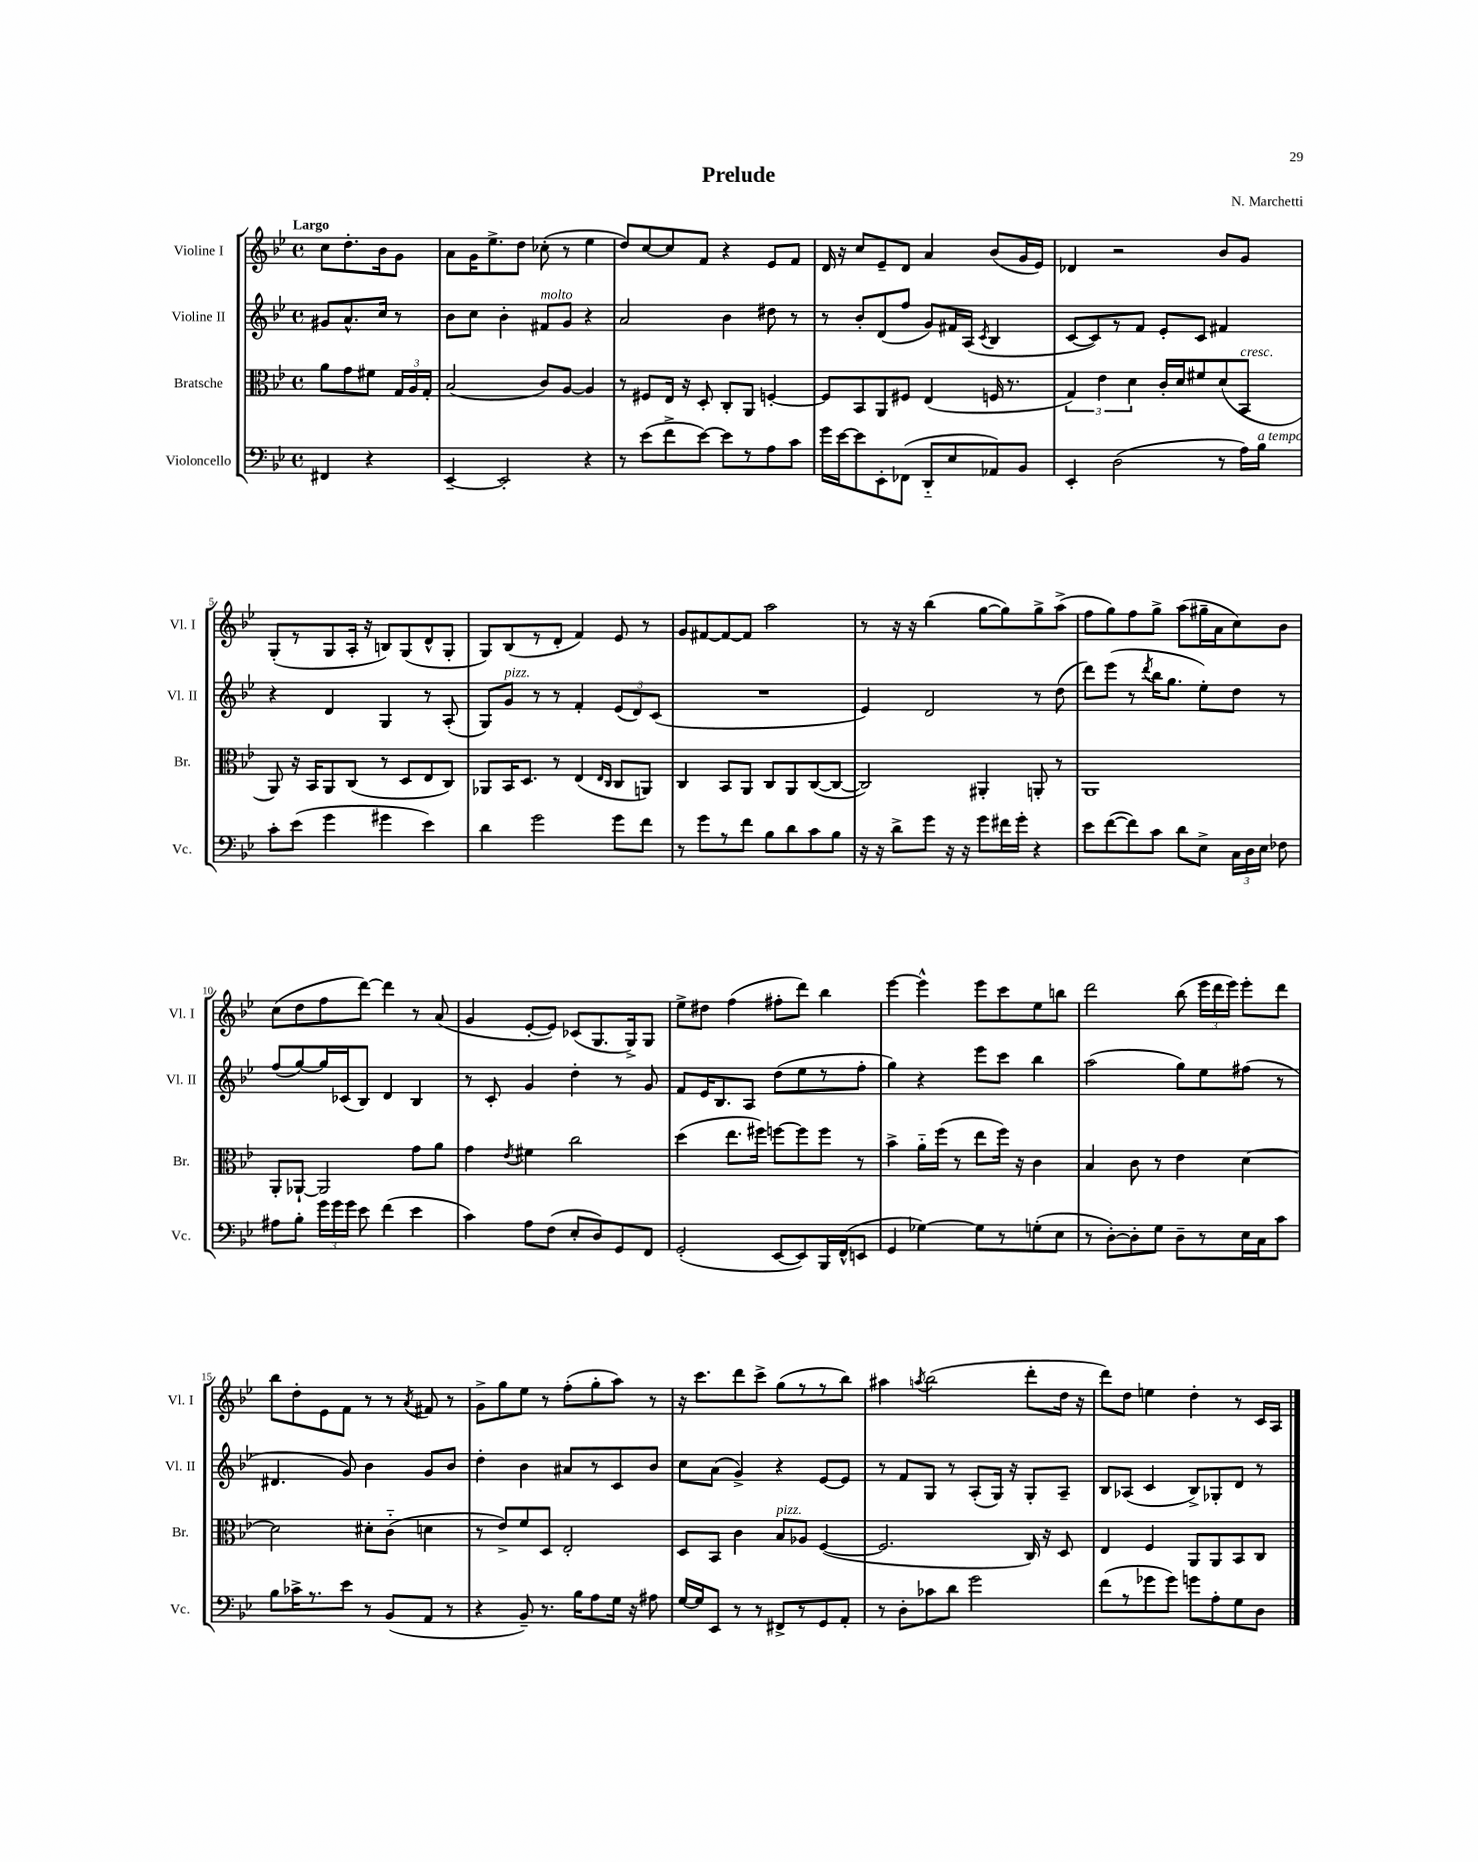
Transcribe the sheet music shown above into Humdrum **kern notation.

**kern	**kern	**kern	**kern
*part4	*part3	*part2	*part1
*staff4	*staff3	*staff2	*staff1
*I"Violoncello	*I"Bratsche	*I"Violine II	*I"Violine I
*I'Vc.	*I'Br.	*I'Vl. II	*I'Vl. I
*clefF4	*clefC3	*clefG2	*clefG2
*k[b-e-]	*k[b-e-]	*k[b-e-]	*k[b-e-]
*M4/4	*M4/4	*M4/4	*M4/4
*met(c)	*met(c)	*met(c)	*met(c)
=	=	=	=
!	!	!	!LO:TX:a:B:t=Largo
4FF#X/	8a\L	8g#X/L	8cc\L
.	8g\	8.a^^/	8.dd'\
4r	8f#X\J	.	.
.	.	16cc/Jk	16b-\k
.	24G/LL	8r	8g\J
.	24A/	.	.
.	24G'/JJ	.	.
=1	=1	=1	=1
[4EE-~/	(2B-/	8b-\L	8a\L
.	.	8cc\J	16g\K
.	.	.	8.ee-^\
2EE-'/]	.	4b-'\	.
.	.	.	8dd\J
!	!	!LO:TX:a:i:t=molto	!
.	8c/L)	8f#X/L	(8cc-X'\
.	[8A/J	8g/J	8r
4r	4A/]	4r	4ee-\
=2	=2	=2	=2
8r	8r	2a/	8dd/L)
(8e-\L	8F#X/L	.	[8cc/
8f^\	16E-/Jk	.	8cc/]
.	16r	.	.
[8e-\J)	8D'/	.	8f/J
8e-\L]	8C'/L	4b-\	4r
8r	8AA/J	.	.
8A\	[4Fn'/	8dd#X\	8e-/L
8c\J	.	8r	8f/J
=3	=3	=3	=3
16g\LL	8F/L]	8r	16d/
[16e-\J	.	.	16r
8e-\]	8BB-/	8b-'/L	8cc/L
8EE-'\	8AA/	(8d/	8e-~/
(8FF-X\J	8F#X/J	8ff/J	8d/J
8DD/L	(4E-/	8g/L)	4a/
8E-/	.	16f#X/L	.
.	.	(16A/JJ	.
.	.	8qc/	.
8AA-X/)	16Fn/	4B-/	(8b-/L
.	8.r	.	.
8BB-/J	.	.	16g/L
.	.	.	16e-/JJ)
=4	=4	=4	=4
4EE-'/	6G/)	[8c/L	4d-X/
.	.	8c/])	.
.	6e-\	.	.
(2D\	.	8r	2r
.	6d\	.	.
.	.	8f/J	.
.	16c'/LL	8e-'/L	.
.	16d/J	.	.
.	8f#X/	8c/J	.
8r	(8d/	4f#X/	8b-/L
!	!LO:TX:a:i:t=cresc.	!	!
16A\LL)	8BB-/J	.	8g/J
!LO:TX:a:i:t=a tempo	!	!	!
16B-\JJ	.	.	.
!!LO:LB:g=z
=5	=5	=5	=5
8c'\L	8AA/)	4r	(8G'/L
(8e-\J	16r	.	8r
.	16BB-/KL	.	.
4g\	8AA/	4d/	8G/
.	(8C/J	.	16A'/Jk
.	.	.	16r
4g#X\	8r	4G/	8Bn/L)
.	8D/L	.	(8G/
4e-\)	8E-/	8r	8d^^/
.	8C/J)	(8A'/	8G'/J
=6	=6	=6	=6
4d\	8AA-X/L	8G/L)	8G/L)
!	!	!LO:TX:a:i:t=pizz.	!
.	16BB-/K	8g/J	(8B-/
.	8.D/J	.	.
2g\	.	8r	8r
.	8r	8r	8d'/J
.	(4E-/	4f'/	4f/)
.	16qqE-/LL	.	.
.	16qqC/JJ	.	.
8g\L	8C/L	(12e-/L	8e-/
.	.	12d/)	.
8f\J	8AAn/J)	.	8r
.	.	(12c/J	.
=7	=7	=7	=7
8r	4C/	1r	8g/L
8g\L	.	.	[8f#X/
8r	8BB-/L	.	8f#/_
8f\J	8AA/J	.	8f#/J]
8B-\L	8C/L	.	2aa\
8d\	8AA/	.	.
8c\	([8C/	.	.
8B-\J	8C/J_	.	.
=8	=8	=8	=8
16r	2C/])	4e-/)	8r
16r	.	.	.
8d^\L	.	.	16r
.	.	.	16r
8g\J	.	2d/	(4bb-\
16r	.	.	.
16r	.	.	.
8g\L	4AA#X'/	.	[8gg\L
16f#X\L	.	.	8gg\])
16g'\JJ	.	.	.
4r	8AAn'/	8r	8gg^\
.	8r	(8dd\	(8aa^\J
=9	=9	=9	=9
8e-\L	1AA	8ddd\L)	8ff\L
([8f\	.	(8eee-\J	8gg\)
8f\])	.	8r	8ff\
.	.	8qddd/	.
8c\J	.	16bb-\KL	8gg^\J
.	.	8.gg\J	.
8d\L	.	.	(8aa\L
8E-^\J	.	8ee-'\L)	16gg#X~\L
.	.	.	16a\J
24C\LL	.	8dd\J	8cc\)
24D\	.	.	.
24E-\JJ	.	.	.
8F-X\	.	8r	8b-\J
!!LO:LB:g=z
=10	=10	=10	=10
8A#X\L	8AA'/L	(8ff/L	(8cc\L
8B-'\J	[8AA-X`/J	[8gg/)	8dd\
24g\LL	2AA-/]	16gg/L]	8ff\
24g\	.	.	.
.	.	(16c-X/J	.
24g\JJ	.	.	.
8e-\	.	8B-/J)	[8ddd\J)
(4f\	.	4d/	4ddd\]
4e-\	8g\L	4B-/	8r
.	8a\J	.	(8a/
=11	=11	=11	=11
4c\)	4g\	8r	4g/
.	.	8c'/	.
.	8qe-/	.	.
8A\L	4f#X\	4g/	[8e-'/L
(8F\J	.	.	8e-/J])
8E-'/L	2cc\	4dd'\	(8c-X/L
8D/)	.	.	8.G/
8GG/	.	8r	.
.	.	.	16G^/k)
8FF/J	.	8g/	8G/J
=12	=12	=12	=12
(2GG'/	(4dd\	8f/L	8ee-^\L
.	.	16e-/K	8dd#X\J
.	.	8.B-/	.
.	8.ee-\L	.	(4ff\
.	.	8A/J	.
.	16ff#X\Jk)	.	.
[8EE-/L	[8ffn\L	(8dd\L	8ff#X'\L
8EE-/])	8ff\]	8ee-\	8ddd\J)
16BBB-/L	8ff\J	8r	4bb-\
(16FF^^/J	.	.	.
8EEn/J	8r	8ff'\J	.
=13	=13	=13	=13
4GG/	4b-^\	4gg\)	[4eee-\
[4G-X\)	16a\LL	4r	4eee-^^\]
.	(16ff\JJ	.	.
.	8r	.	.
8G-\L]	8ee-\L	8eee-\L	8eee-\L
8r	16ff\Jk)	8ccc\J	8ccc\
.	16r	.	.
(8Gn'\	4c\	4bb-\	8ee-\
8E-\J	.	.	8bbn\J
=14	=14	=14	=14
8r	4B-/	(2aa\	2ddd\
[8D'\L)	.	.	.
8D'\]	8c\	.	.
8G\J	8r	.	.
8D~\L	4e-\	8gg\L)	(8bb-\
8r	.	8ee-\	24eee-\LL
.	.	.	24ddd\
.	.	.	24eee-\JJ)
16E-\L	[4d\	(8ff#X\J	8eee-'\L
16C\J	.	.	.
8c\J	.	8r	8ddd\J
!!LO:LB:g=z
=15	=15	=15	=15
8B-\L	2d\]	4.d#X/	8bb-\L
16c-X^\K	.	.	8dd'\
8.r	.	.	.
.	.	.	8e-\
8e-\J	.	8g/)	8f\J
8r	8d#X'\L	4b-\	8r
(8BB-/L	(8c\J	.	8r
.	.	.	8qa/
8AA/J	4dn\	8g/L	8f#X/
8r	.	8b-/J	8r
=16	=16	=16	=16
4r	8r	4dd'\	8g^\L
.	8e-^/L)	.	8gg\
8BB-~/)	8f/	4b-\	8ee-\J
8.r	8D/J	.	8r
.	2E-'/	8a#X/L	(8ff'\L
16B-\KL	.	.	.
8A\	.	8r	8gg'\
16G\Jk	.	8c/	8aa\J)
16r	.	.	.
8A#X\	.	8b-/J	8r
=17	=17	=17	=17
[16G/LL	8D/L	8cc\L	16r
16G/J]	.	.	8.ccc\L
8EE-/J	8BB-/J	(8a\J	.
8r	4c\	4g^/)	8ddd\
8r	.	.	8ccc^\J
!	!LO:TX:a:i:t=pizz.	!	!
8FF#X^/L	8B-/L	4r	(8gg\L
8r	8A-X/J	.	8r
8GG/	([4F/	[8e-/L	8r
8AA'/J	.	8e-/J]	8bb-\J)
=18	=18	=18	=18
8r	2.F/]	8r	4aa#X\
8D'\L	.	8f/L	.
.	.	.	8qaan/
8c-X\	.	8G/J	(2bb-\
8d\J	.	8r	.
2g\	.	(8A'/L	.
.	.	16G/Jk)	.
.	.	16r	.
.	16C/)	8G'/L	8ddd'\L
.	16r	.	.
.	8D/	8A~/J	16dd\Jk
.	.	.	16r
=19	=19	=19	=19
(8f\L	4E-/	8B-/L	8ddd\L)
8r	.	(8A-X/J	8dd\J
8g-X\	4F/	4c/	4een\
8g-\J)	.	.	.
8gn\L	8AA/L	8B-^/L)	4dd'\
8A'\	8AA/	8G-X'/	.
8G\	8BB-/	8d/J	8r
8D\J	8C/J	8r	16c/LL
.	.	.	16A/JJ
==	==	==	==
*-	*-	*-	*-
